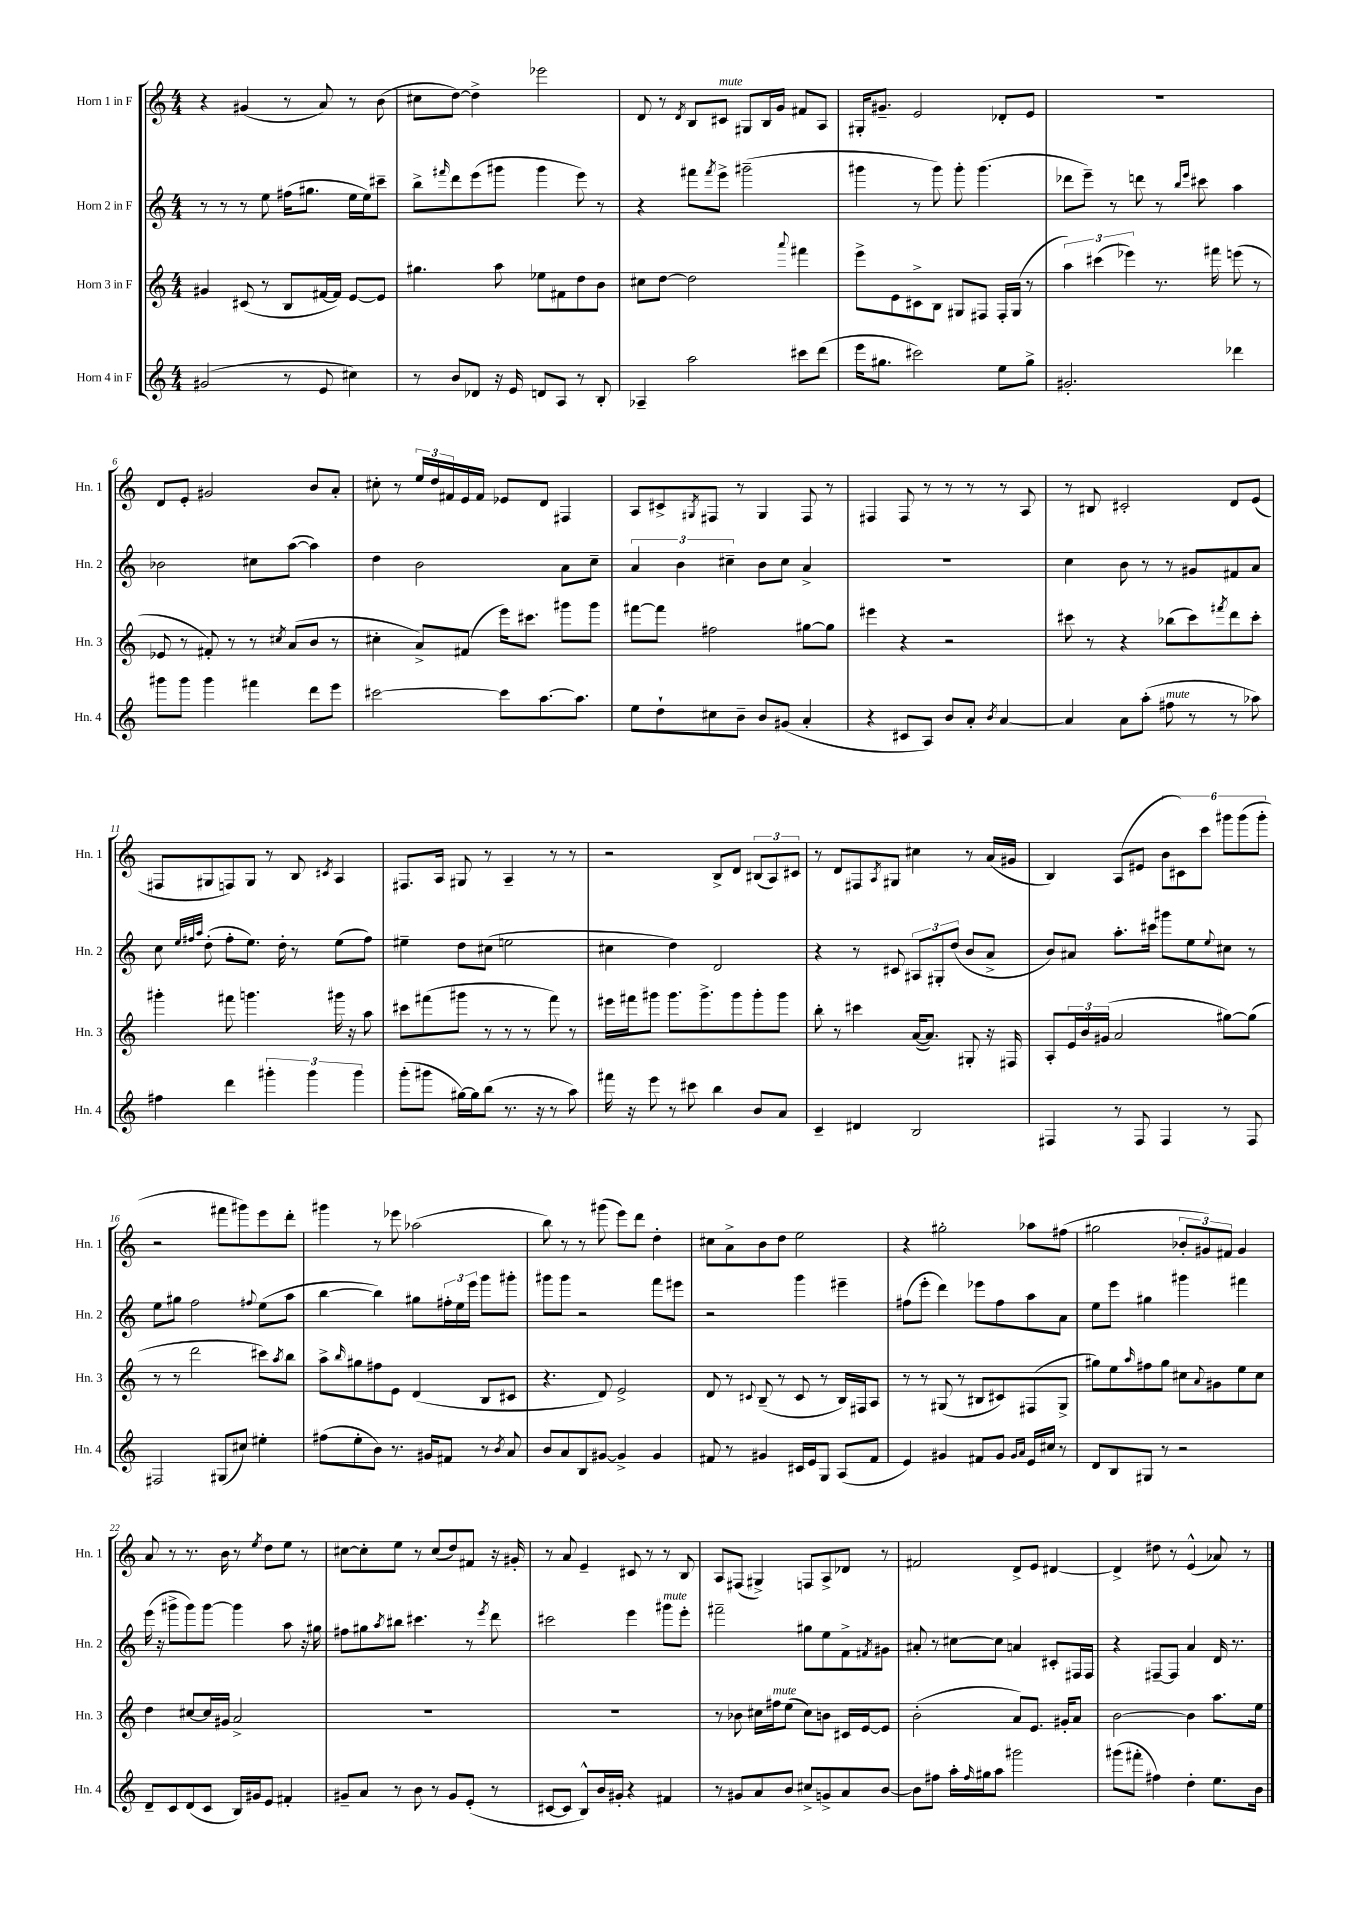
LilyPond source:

<<
\new StaffGroup <<
\new Staff = "s0" \with { instrumentName = "Horn 1 in F" shortInstrumentName = "Hn. 1" } {
    \clef treble \key c \major \numericTimeSignature \time 4/4
    r4 gis'4( r8 a'8) r8 b'8( |
    cis''8 d''8~) d''4-> ees'''2 |
    d'8 r8 \acciaccatura { d'8 } b8 cis'8^\markup { \italic "mute" } gis8 b16 g'16 fis'8 a8 |
    gis16-. gis'8.-- e'2 des'8-. e'8 |
    R1 |
    d'8 e'8-. gis'2 b'8 a'8-. |
    cis''8-. r8 \tuplet 3/2 { e''16 d''16 fis'16 } e'16 fis'16 ees'8 d'8 fis4 |
    a8 cis'8-> \acciaccatura { gis8 } fis8 r8 gis4 fis8 r8 |
    fis4 fis8 r8 r8 r8 r8 a8 |
    r8 bis8 cis'2-. d'8 e'8( |
    fis8 gis8 f8) gis8 r8 b8 \acciaccatura { cis'8 } a4 |
    fis8. a16 gis8 r8 a4-- r8 r8 |
    r2 b8-> d'8 \tuplet 3/2 { bis8( a8) cis'8 } |
    r8 d'8 fis8 \acciaccatura { a8 } gis8 cis''4 r8 a'16( gis'16 |
    b4) a8( eis'8 \tuplet 6/4 { b'8 cis'8) c'''8 gis'''8 gis'''8( gis'''8-. } |
    r2 fis'''8 gis'''8) e'''8 d'''8-. |
    gis'''4 r8 ees'''8 aes''2( |
    b''8) r8 r8 gis'''8( e'''8) d'''8 d''4-. |
    cis''8 a'8-> b'8 d''8 e''2 |
    r4 gis''2-. aes''8 fis''8( |
    gis''2 \tuplet 3/2 { bes'8-. gis'8) fis'8 } gis'4 |
    a'8 r8 r8. b'16 r8 \acciaccatura { e''8 } d''8 e''8 r8 |
    cis''8~ cis''8-. e''8 r8 cis''8( d''8) fis'8 r16 gis'16-. |
    r8 a'8 e'4-- cis'8 r8 r8 b8 |
    a8 fis8( gis4->) f8 a8-> des'8 r8 |
    fis'2 d'8-> e'8 dis'4~ |
    dis'4-> dis''8 r8 e'4-^( aes'8) r8 \bar "|." |
}
\new Staff = "s1" \with { instrumentName = "Horn 2 in F" shortInstrumentName = "Hn. 2" } {
    \clef treble \key c \major \numericTimeSignature \time 4/4
    r8 r8 r8 e''8 fis''16( gis''8. e''16 e''16) cis'''8-- |
    b''8-> \grace { fis'''16 } d'''8 e'''8( gis'''8 gis'''4 e'''8) r8 |
    r4 fis'''8 \acciaccatura { fis'''8 } e'''8-> gis'''2--( |
    gis'''4 r8 gis'''8) gis'''8-. gis'''4.( |
    des'''8 e'''8--) r8 d'''8 r8 \grace { b''16 e'''16 } cis'''8 a''4 |
    bes'2 cis''8 a''8~( a''4) |
    d''4 b'2 a'8 c''8-- |
    \tuplet 3/2 { a'4 b'4 cis''4-- } b'8 cis''8 a'4-> |
    R1 |
    c''4 b'8 r8 r8 gis'8 fis'8 a'8 |
    c''8 \grace { e''32 fis''32 a''32 } d''8-.( fis''8-. e''8.) d''16-. r8 e''8( fis''8) |
    eis''4-- d''8 cis''8( e''2 |
    cis''4 d''4) d'2 |
    r4 r8 cis'8 \tuplet 3/2 { ais8 gis8-. d''8( } b'8 a'8-> |
    b'8) ais'8 a''8.-. cis'''16 gis'''8 e''8 \appoggiatura { e''8 } cis''8 r8 |
    e''8 gis''8 f''2 \appoggiatura { fis''8 } e''8( a''8 |
    b''4~ b''4) gis''8 \tuplet 3/2 { fis''16-. e''16 e'''16 } g'''8 gis'''8-. |
    gis'''8 gis'''8 r2 f'''8 eis'''8 |
    r2 g'''4 eis'''4-- |
    fis''8( e'''8-. d'''4) ees'''8 fis''8 a''8 a'8 |
    e''8 e'''8 gis''4 gis'''4 fis'''4 |
    e'''16( r16 gis'''8-> gis'''8) gis'''8~ gis'''4 a''8 r16 gis''16 |
    fis''8 gis''8 \acciaccatura { a''8 } bis''8 cis'''4. r8 \acciaccatura { e'''8 } d'''8 |
    cis'''2 e'''4 gis'''8^\markup { \italic "mute" } e'''8-. |
    fis'''2-- gis''8 e''8 f'8-> \acciaccatura { fis'8 } gis'8 |
    ais'8-. r8 cis''8~ cis''8 a'4 cis'8-. fis16 fis16 |
    r4 fis8~-- fis8 a'4 d'16 r8. \bar "|." |
}
\new Staff = "s2" \with { instrumentName = "Horn 3 in F" shortInstrumentName = "Hn. 3" } {
    \clef treble \key c \major \numericTimeSignature \time 4/4
    gis'4 cis'8( r8 b8 fis'16~ fis'16) e'8~ e'8 |
    gis''4. a''8 ees''8 fis'8 d''8 b'8 |
    cis''8 d''8~ d''2 \appoggiatura { a'''8 } fis'''4 |
    e'''8-> e'8 cis'8-> b8 gis8 fis8 fis16-. gis16( r8 |
    \tuplet 3/2 { a''4) cis'''4( ees'''4) } r8. fis'''16 e'''8( r8 |
    ees'8 r8 fis'8-.) r8 r8 \acciaccatura { cis''8 } a'8( b'8 r8 |
    cis''4-. a'8->) fis'8( e'''16) cis'''8. gis'''8 gis'''8 |
    fis'''8~ fis'''8 fis''2 gis''8~ gis''8 |
    eis'''4 r4 r2 |
    cis'''8 r8 r4 bes''8( cis'''8) \acciaccatura { fis'''8 } d'''8 cis'''8-. |
    gis'''4-. fis'''8 g'''4. gis'''16 r16 a''8 |
    cis'''8 fis'''8( gis'''8 r8 r8 r8 fis'''8) r8 |
    eis'''16 fis'''16 gis'''8 gis'''8. gis'''8.-> gis'''8 gis'''8-. gis'''8 |
    b''8-. r8 cis'''4 a'16~( a'8.) gis8-. r16 fis16 |
    a8-. \tuplet 3/2 { e'16 b'16 gis'16( } a'2 gis''8~) gis''8( |
    r8 r8 d'''2 cis'''8) \acciaccatura { a''8 } b''8 |
    a''8-> \grace { b''16 } gis''8 fis''8 e'8 d'4( b8 cis'8 |
    r4. d'8) e'2-> |
    d'8 r8 \appoggiatura { cis'8 } b8--( r8 cis'8 r8 b16) fis16 a8 |
    r8 r8 gis8( r8 bis8 cis'8) fis8( gis8-> |
    gis''8) e''8 \grace { a''16 } fis''8 gis''8 cis''8 \appoggiatura { a'8 } gis'8 e''8 cis''8 |
    d''4 cis''8~ cis''16 gis'16 a'2-> |
    R1 |
    R1 |
    r8 bes'8 cis''16 fis''16^\markup { \italic "mute" } e''8( cis''8) b'8 cis'16 e'16~ e'8 |
    b'2-.( a'8) e'8. gis'16-. a'8 |
    b'2~ b'4 a''8. e''16 \bar "|." |
}
\new Staff = "s3" \with { instrumentName = "Horn 4 in F" shortInstrumentName = "Hn. 4" } {
    \clef treble \key c \major \numericTimeSignature \time 4/4
    gis'2( r8 e'8 cis''4) |
    r8 b'8 des'8 r16 e'16 d'8 a8 r8 b8-. |
    aes4-- a''2 cis'''8 d'''8( |
    e'''16 gis''8. cis'''2) e''8 gis''8-> |
    gis'2.-. des'''4 |
    gis'''8 gis'''8 gis'''4 fis'''4 d'''8 e'''8 |
    cis'''2~ cis'''8 a''8.~ a''8. |
    e''8 d''8-! cis''8 b'8-- b'8 gis'8( a'4-. |
    r4 cis'8 a8) b'8 a'8-. \acciaccatura { b'8 } a'4~ |
    a'4 a'8 a''8-.( fis''8^\markup { \italic "mute" } r8 r8 aes''8) |
    fis''4 d'''4 \tuplet 3/2 { gis'''4-. gis'''4 gis'''4 } |
    g'''8-.( gis'''8 gis''16~) gis''16 b''8( r8. r16 r8 a''8) |
    fis'''16 r16 e'''8 r8 cis'''8 b''4 b'8 a'8 |
    c'4-- dis'4 b2 |
    fis4 r8 fis8 fis4 r8 fis8 |
    fis2 gis8( cis''8) eis''4-. |
    fis''8( e''8-. b'8) r8. gis'16 fis'8 r8 \acciaccatura { b'8 } a'8 |
    b'8 a'8 b8 gis'8~ gis'4-> gis'4 |
    fis'8 r8 gis'4 cis'16 e'16 g8 a8( fis'8 |
    e'4) gis'4 fis'8 gis'8 \grace { gis'16 a'16 } e'16 cis''16 r8 |
    d'8 b8 gis8 r8 r2 |
    d'8-- c'8 d'8( c'8 b16) gis'16 e'8 fis'4-. |
    gis'8-- a'8 r8 b'8 r8 gis'8 e'8-.( r8 |
    cis'8~ cis'8 b8-^) b'16 gis'16-. r4 fis'4 |
    r8 gis'8 a'8 b'8 cis''8-> g'8-> a'8 b'8~ |
    b'8 fis''8 a''16-. \grace { fis''16 } gis''16 a''8 gis'''2 |
    gis'''8( fis'''8-. fis''4) d''4-. e''8. b'16 \bar "|." |
}
>>
>>
